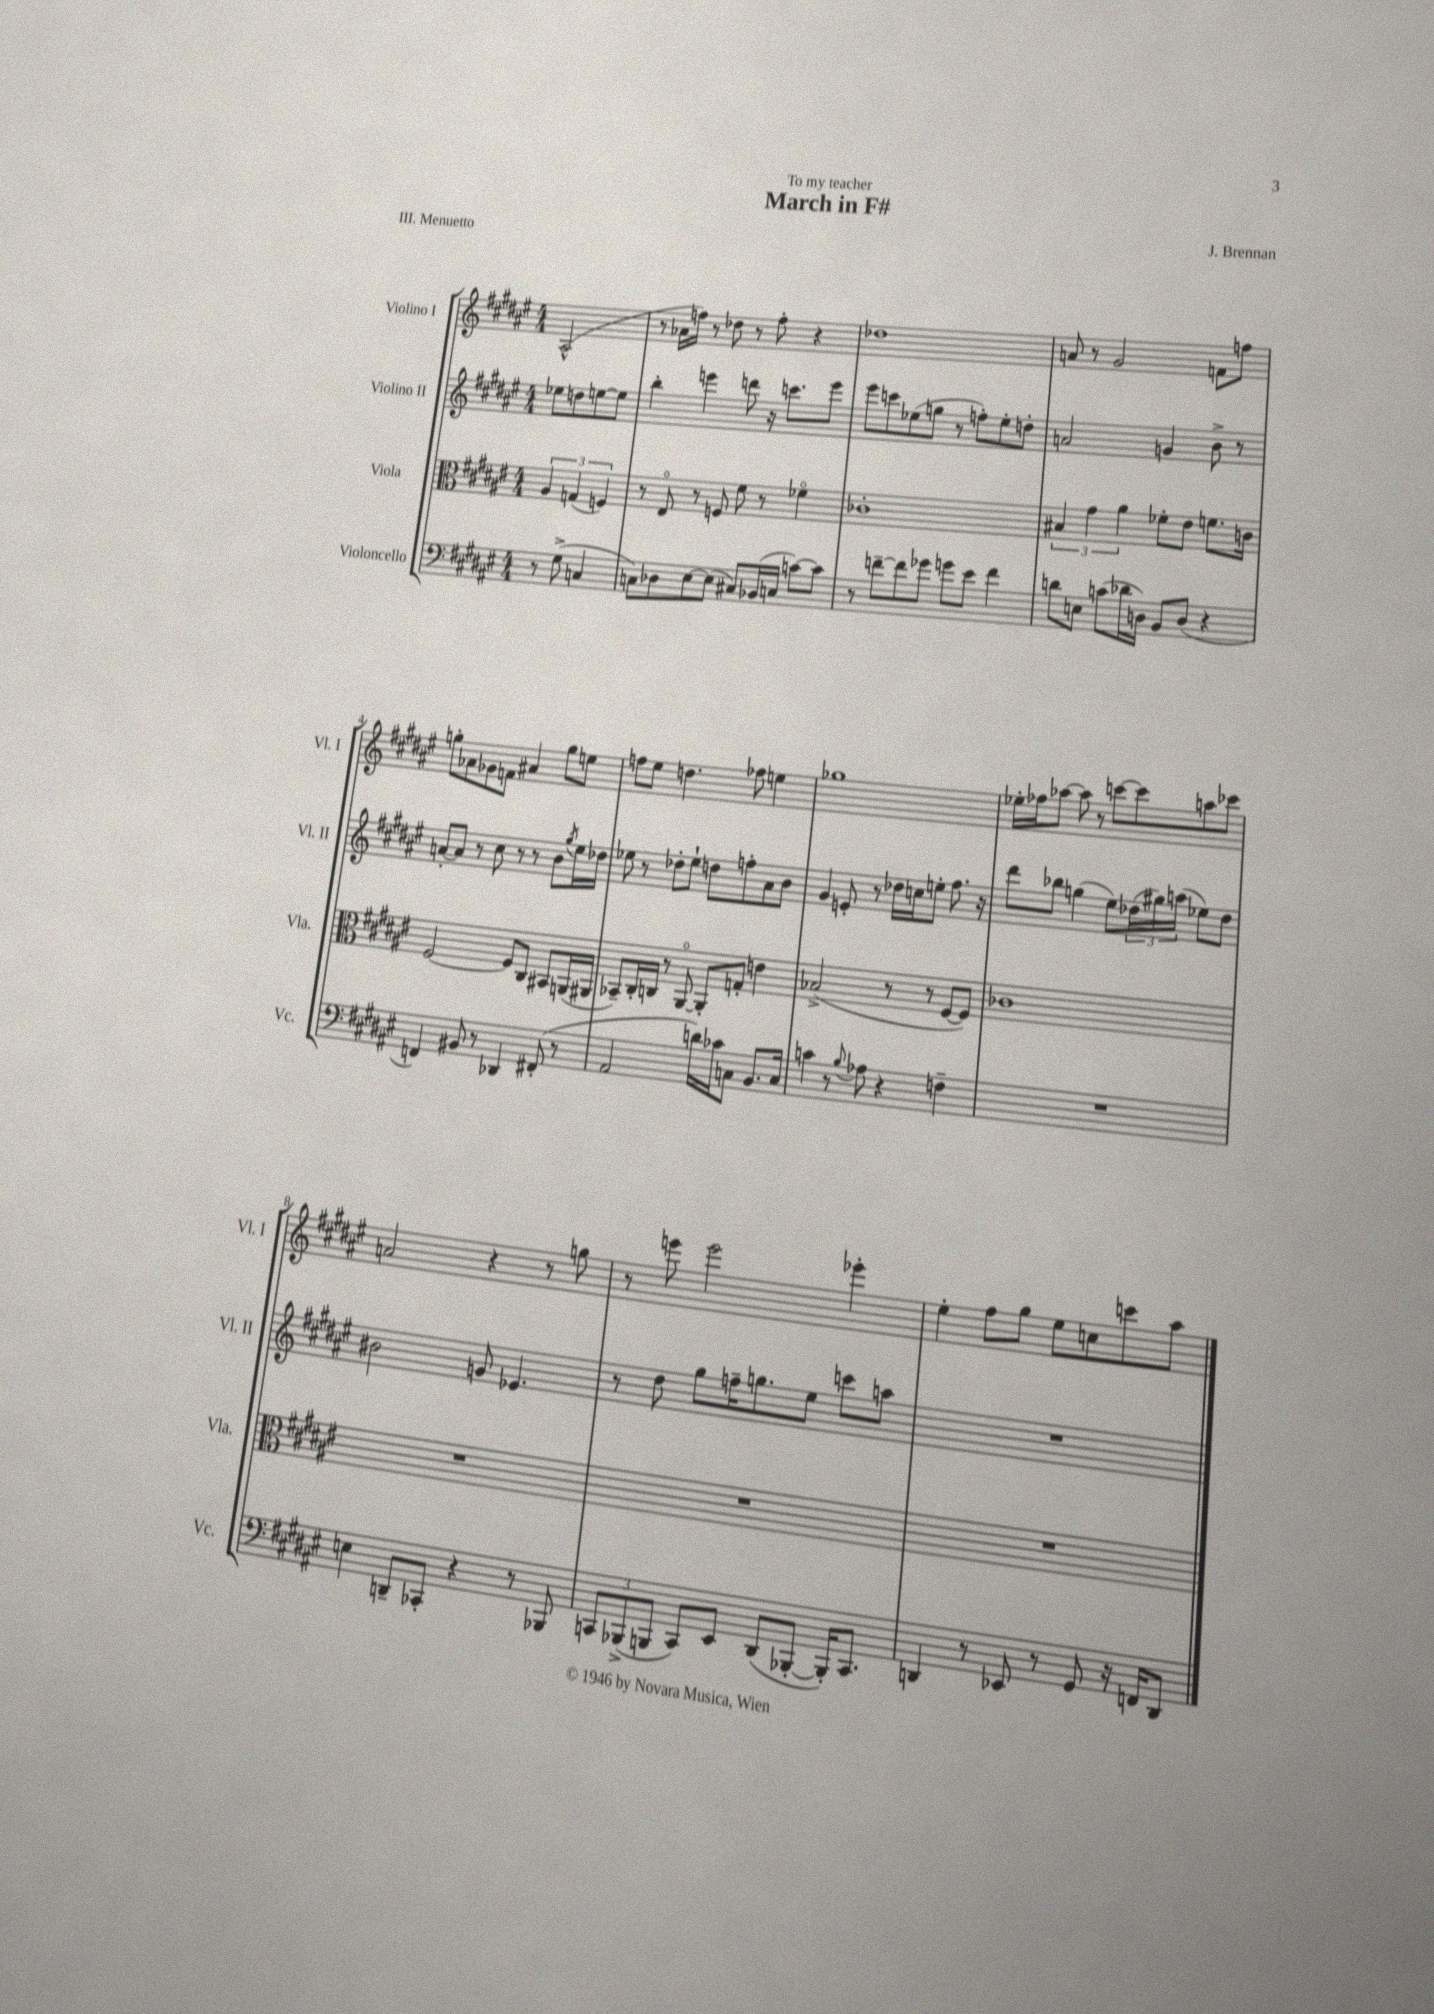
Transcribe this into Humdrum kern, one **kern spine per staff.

**kern	**kern	**kern	**kern
*staff4	*staff3	*staff2	*staff1
*clefF4	*clefC3	*clefG2	*clefG2
*k[f#c#g#d#a#e#]	*k[f#c#g#d#a#e#]	*k[f#c#g#d#a#e#]	*k[f#c#g#d#a#e#]
*M4/4	*M4/4	*M4/4	*M4/4
8r	6A#	8ee-	(2A#^^
(8G#^	.	8dd	.
.	(6G	.	.
4C	.	[8ee	.
.	6F)	.	.
.	.	8ee]	.
=	=	=	=
8C)	8r	4bb'	8r
8D-	8E#o	.	16a-
.	.	.	16ff)
[8E#	8r	4eee	8r
(8E#]	8F	.	8dd-
8C#)	8f#	8ddd	8r
(16BB-	8r	16r	8ff'
16C	.	8.ccc	.
[8c)	4f-o	.	4r
8c]	.	8eee	.
=	=	=	=
8r	1c-'	8eee#	1dd-
[8f~	.	8ccc	.
8f]	.	(8ee-	.
8g-	.	8gg	.
8g	.	8r	.
8e#	.	8ff')	.
4f	.	8ee-'	.
.	.	8dd'	.
=	=	=	=
8d	6B#	2a	8a
8E	.	.	8r
.	6g#	.	.
(8c	.	.	2g#
.	6a#	.	.
16d-	.	.	.
16D)	.	.	.
8BB	8f-'	4g	.
(8D	8e#	.	.
4r	8.f	8b^	8f
.	.	8r	8ff
.	16c	.	.
=	=	=	=
4FF)	[2F#	[8a'	8gg'
.	.	8a]	8a-
8BB#	.	8r	8g-
8r	.	8cc#	8f
4DD-	8F#]	8r	4a#
.	8C#	8r	.
(8FF#'	8BB#	8b	8gg
.	.	8qgg#	.
8r	(16AA	16ee#	8ee
.	16AA#	16dd-	.
=	=	=	=
2AA#	8BB-~)	8ee-	8ff
.	16C#'	8r	8ee#
.	16C	.	.
.	8r	8dd-'	4.dd
.	[8AA#o	8ee-`	.
16d)	8AA#']	8dd	.
16c-	.	.	.
8C	8G'	8ff'	8ff-
8.BB	4e	8a#	4ee
.	.	8b	.
16C	.	.	.
=	=	=	=
4c	(2B-^	4g#	1gg-
8r	.	8e'	.
8qqB	.	.	.
8A-	.	8r	.
4r	8r	16dd-	.
.	.	16cc	.
.	8r	8ee'	.
4F~	[8F#	8.ff#	.
.	8F#])	.	.
.	.	16r	.
=	=	=	=
1r	1c-	8ddd#	16ee-'
.	.	.	16ff-
.	.	8bb-	[8aa-
.	.	(4gg	8aa-]
.	.	.	8r
.	.	8ee#)	[8ccc
.	.	(24dd-	8ccc]
.	.	24gg#)	.
.	.	(24aa	.
.	.	8ee-)	8aa
.	.	8dd-	8ccc-
=	=	=	=
4E	1r	2b#	2a
8DD~	.	.	.
8CC-'	.	.	.
4r	.	8g	4r
.	.	4.e-	.
8r	.	.	8r
8BBB-	.	.	8gg
=	=	=	=
12CC	1r	8r	8r
(12BBB-^	.	.	.
.	.	8dd#	8eee
12BBB	.	.	.
8CC)	.	8gg#	2eee
8EE#	.	16ff~	.
.	.	8.gg	.
(8DD#	.	.	.
[8BBB-'	.	8ee#	.
16BBB-'])	.	8ccc	4eee-'
8.CC	.	.	.
.	.	8aa	.
=	=	=	=
4DD	1r	1r	4ee#'
8r	.	.	8ff#
8EE-	.	.	8gg#
8r	.	.	8ee#
8GG#	.	.	8cc
16r	.	.	8ccc
16FF	.	.	.
8DD	.	.	8aa#
==	==	==	==
*-	*-	*-	*-
